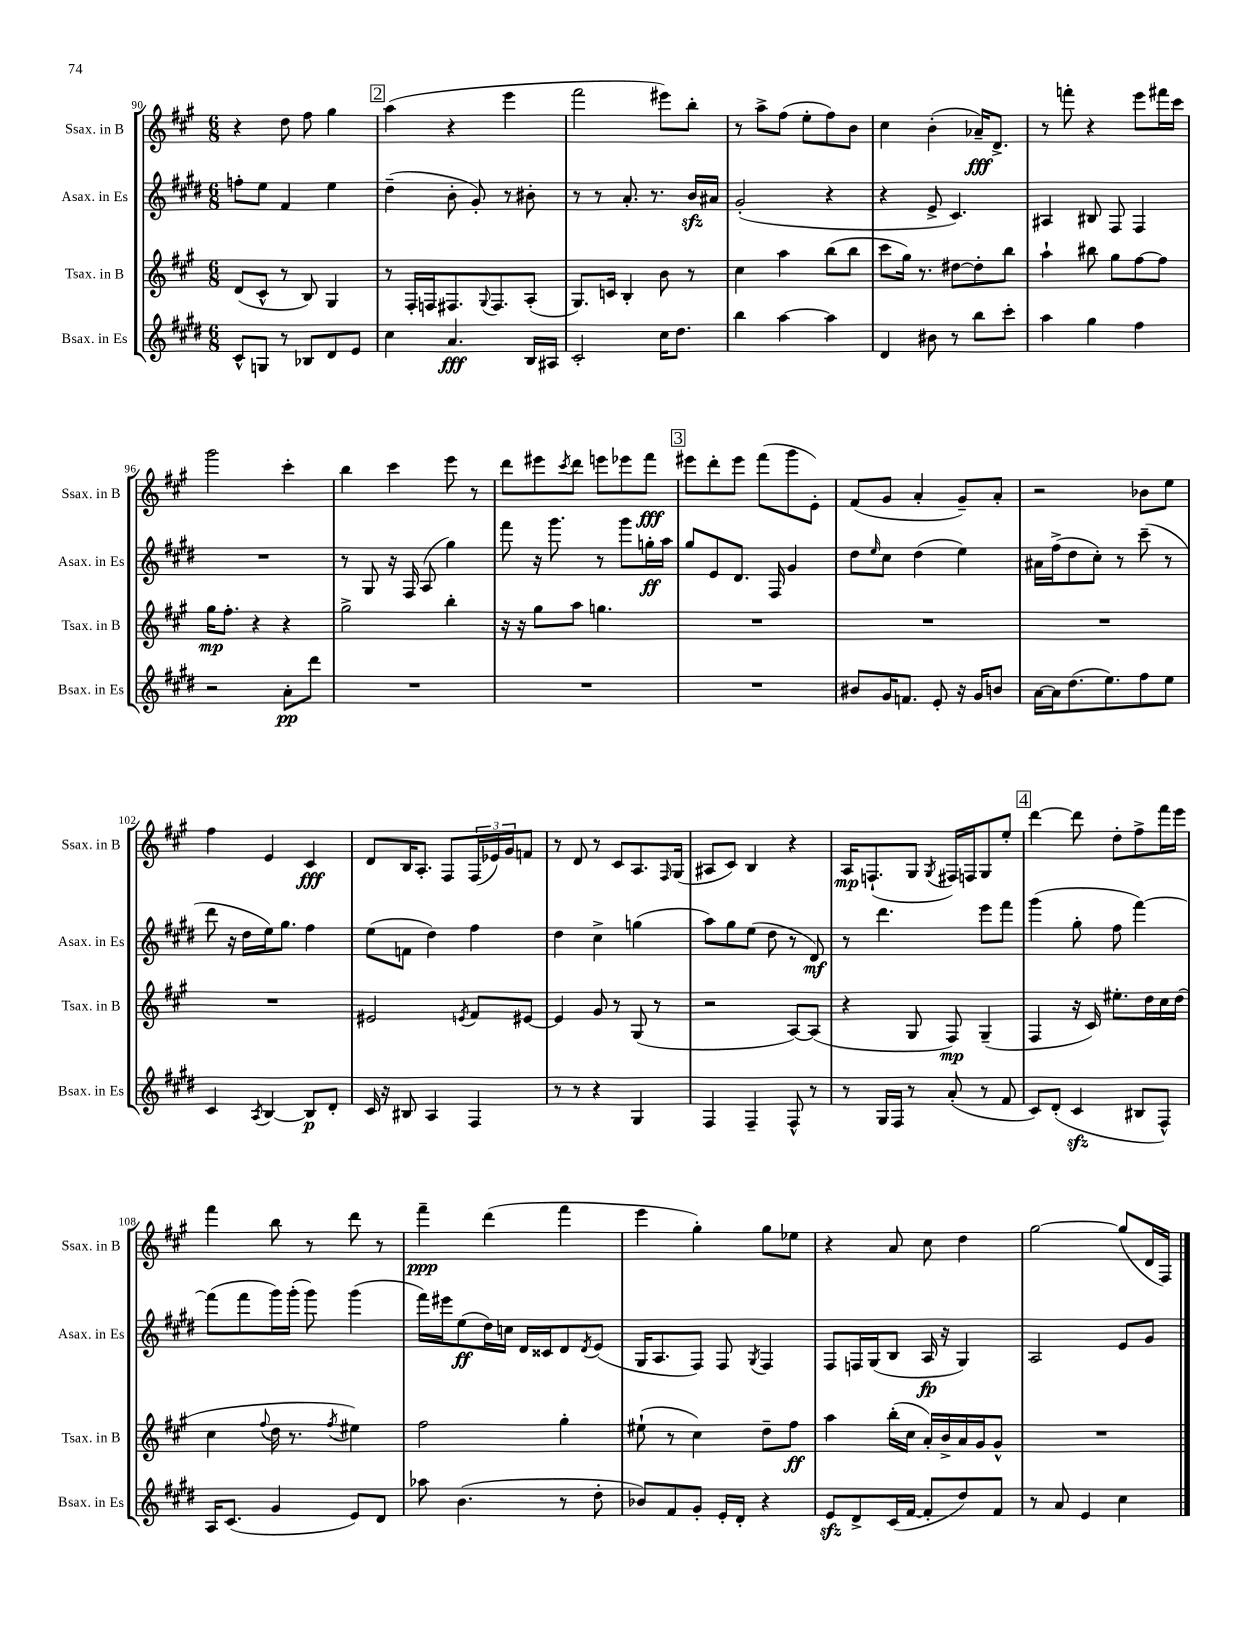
<<
\new StaffGroup <<
\new Staff = "s0" \with { instrumentName = "Ssax. in B" shortInstrumentName = "Ssax. in B" } {
    \clef treble \key a \major \numericTimeSignature \time 6/8
    r4 d''8 fis''8 gis''4 |
    \mark \markup { \box "2" } a''4( r4 e'''4 |
    fis'''2 eis'''8) b''8-. |
    r8 a''8-> fis''8( e''8-. fis''8) b'8 |
    cis''4 b'4-.( aes'16--\fff) d'8.-> |
    r8 f'''8-. r4 e'''8 fis'''16 cis'''16 |
    gis'''2 cis'''4-. |
    b''4 cis'''4 e'''8 r8 |
    d'''8 eis'''8 \acciaccatura { cis'''8 } d'''8 e'''8 ees'''8 fis'''8\fff |
    \mark \markup { \box "3" } eis'''8 d'''8-. eis'''8 fis'''8( gis'''8 e'8-.) |
    fis'8( gis'8 a'4-. gis'8--) a'8-. |
    r2 bes'8 e''8 |
    fis''4 e'4 cis'4\fff |
    d'8 b16 a8.-. fis8 \tuplet 3/2 { fis16( ees'16) gis'16 } f'8 |
    r8 d'8 r8 cis'8 a8. \grace { fis16 } gis16( |
    ais8 cis'8) b4 r4 |
    a16\mp f8.-!( gis8 \acciaccatura { gis8 } fis16) f16 gis8 e''8-. |
    \mark \markup { \box "4" } d'''4~ d'''8 d''8-. fis''8-> fis'''16 e'''16 |
    fis'''4 b''8 r8 d'''8 r8 |
    fis'''4--\ppp d'''4( fis'''4 |
    e'''4 gis''4-.) gis''8 ees''8 |
    r4 a'8 cis''8 d''4 |
    gis''2~ gis''8( d'16 fis16) \bar "|." |
}
\new Staff = "s1" \with { instrumentName = "Asax. in Es" shortInstrumentName = "Asax. in Es" } {
    \clef treble \key e \major \numericTimeSignature \time 6/8
    f''8-. e''8 fis'4 e''4 |
    \mark \markup { \box "2" } dis''4--( b'8-. gis'8-.) r8 bis'8-. |
    r8 r8 a'8.-. r8. b'16\sfz ais'16 |
    gis'2-.( r4 |
    r4 e'8-> cis'4.) |
    ais4 bis8 fis8 fis4 |
    R2. |
    r8 gis8 r16 fis16 a8( gis''4) |
    fis'''8 r16 gis'''8. r8 gis'''8 g''16-.\ff a''16 |
    \mark \markup { \box "3" } gis''8 e'8 dis'8. fis16 gis'4 |
    dis''8 \grace { e''16 } cis''8 dis''4( e''4) |
    ais'16 fis''16->( dis''8 cis''8-.) r8 cis'''8--( r8 |
    dis'''8 r16 dis''16 e''16) gis''8. fis''4 |
    e''8( f'8 dis''4) fis''4 |
    dis''4 cis''4-> g''4( |
    a''8) gis''8 e''8( dis''8 r8 dis'8\mf) |
    r8 dis'''4. e'''8 fis'''8 |
    \mark \markup { \box "4" } gis'''4( gis''8-. fis''8 fis'''4~) |
    fis'''8( fis'''8 gis'''16) gis'''16-.( gis'''8) gis'''4( |
    fis'''16) eis'''16 e''8\ff( dis''16) c''16 dis'16 cisis'16 dis'8 \acciaccatura { dis'8 } e'8( |
    gis16 a8. fis8) fis8 \acciaccatura { gis8 } fis4 |
    fis8 f16 gis16( b8 a16\fp r16 gis4) |
    a2 e'8 gis'8 \bar "|." |
}
\new Staff = "s2" \with { instrumentName = "Tsax. in B" shortInstrumentName = "Tsax. in B" } {
    \clef treble \key a \major \numericTimeSignature \time 6/8
    d'8( cis'8-^ r8 b8) gis4 |
    \mark \markup { \box "2" } r8 fis16-. f16 fis8. \appoggiatura { gis8 } fis8. a8-.( |
    gis8.) c'16 b4-. b'8 r8 |
    cis''4 a''4 b''8( b''8 |
    cis'''8 gis''16) r8. dis''8~ dis''8-. b''8 |
    a''4-! bis''8 gis''8 fis''8~ fis''8 |
    gis''16\mp fis''8.-. r4 r4 |
    gis''2-> b''4-. |
    r16 r16 gis''8 a''8 g''4. |
    \mark \markup { \box "3" } R2. |
    R2. |
    R2. |
    R2. |
    eis'2 \acciaccatura { e'8 } fis'8 eis'8~ |
    eis'4 gis'8 r8 gis8( r8 |
    r2 a8~) a8( |
    r4 gis8 fis8\mp) gis4--( |
    \mark \markup { \box "4" } fis4 r16 cis'16) eis''8.-. d''16 cis''16 d''16( |
    cis''4 \appoggiatura { fis''8 } d''16 r8. \acciaccatura { fis''8 } eis''4) |
    fis''2 gis''4-. |
    eis''8-!( r8 cis''4) d''8-- fis''8\ff |
    a''4 b''16-.( cis''16 a'16-.) b'16-> a'16 gis'16 gis'8-^ |
    R2. \bar "|." |
}
\new Staff = "s3" \with { instrumentName = "Bsax. in Es" shortInstrumentName = "Bsax. in Es" } {
    \clef treble \key e \major \numericTimeSignature \time 6/8
    cis'8-^ g8 r8 bes8 dis'8 e'8 |
    \mark \markup { \box "2" } cis''4 a'4.\fff b16 ais16 |
    cis'2-. cis''16 dis''8. |
    b''4 a''4~ a''4 |
    dis'4 bis'8 r8 b''8 cis'''8-. |
    a''4 gis''4 fis''4 |
    r2 a'8-.\pp dis'''8 |
    R2. |
    R2. |
    \mark \markup { \box "3" } R2. |
    bis'8 gis'16 f'8. e'8-. r16 gis'16 b'8 |
    a'16~ a'16 dis''8.( e''8.) fis''8 e''8 |
    cis'4 \acciaccatura { a8 } b4~ b8\p dis'8-. |
    cis'16 r16 bis8 a4 fis4 |
    r8 r8 r4 gis4 |
    fis4 fis4-- fis8-^ r8 |
    r8 gis16 fis16 r8 a'8-.( r8 fis'8 |
    \mark \markup { \box "4" } cis'8) dis'8-.( cis'4\sfz bis8 fis8-^) |
    a16 cis'8.( gis'4 e'8) dis'8 |
    aes''8 b'4.( r8 dis''8-. |
    bes'8) fis'8 gis'8-. e'16-. dis'16-. r4 |
    e'8\sfz dis'8-> cis'16( fis'16~ fis'8-. dis''8) fis'8 |
    r8 a'8 e'4 cis''4 \bar "|." |
}
>>
>>
\layout { \context { \Score currentBarNumber = #90 } }
